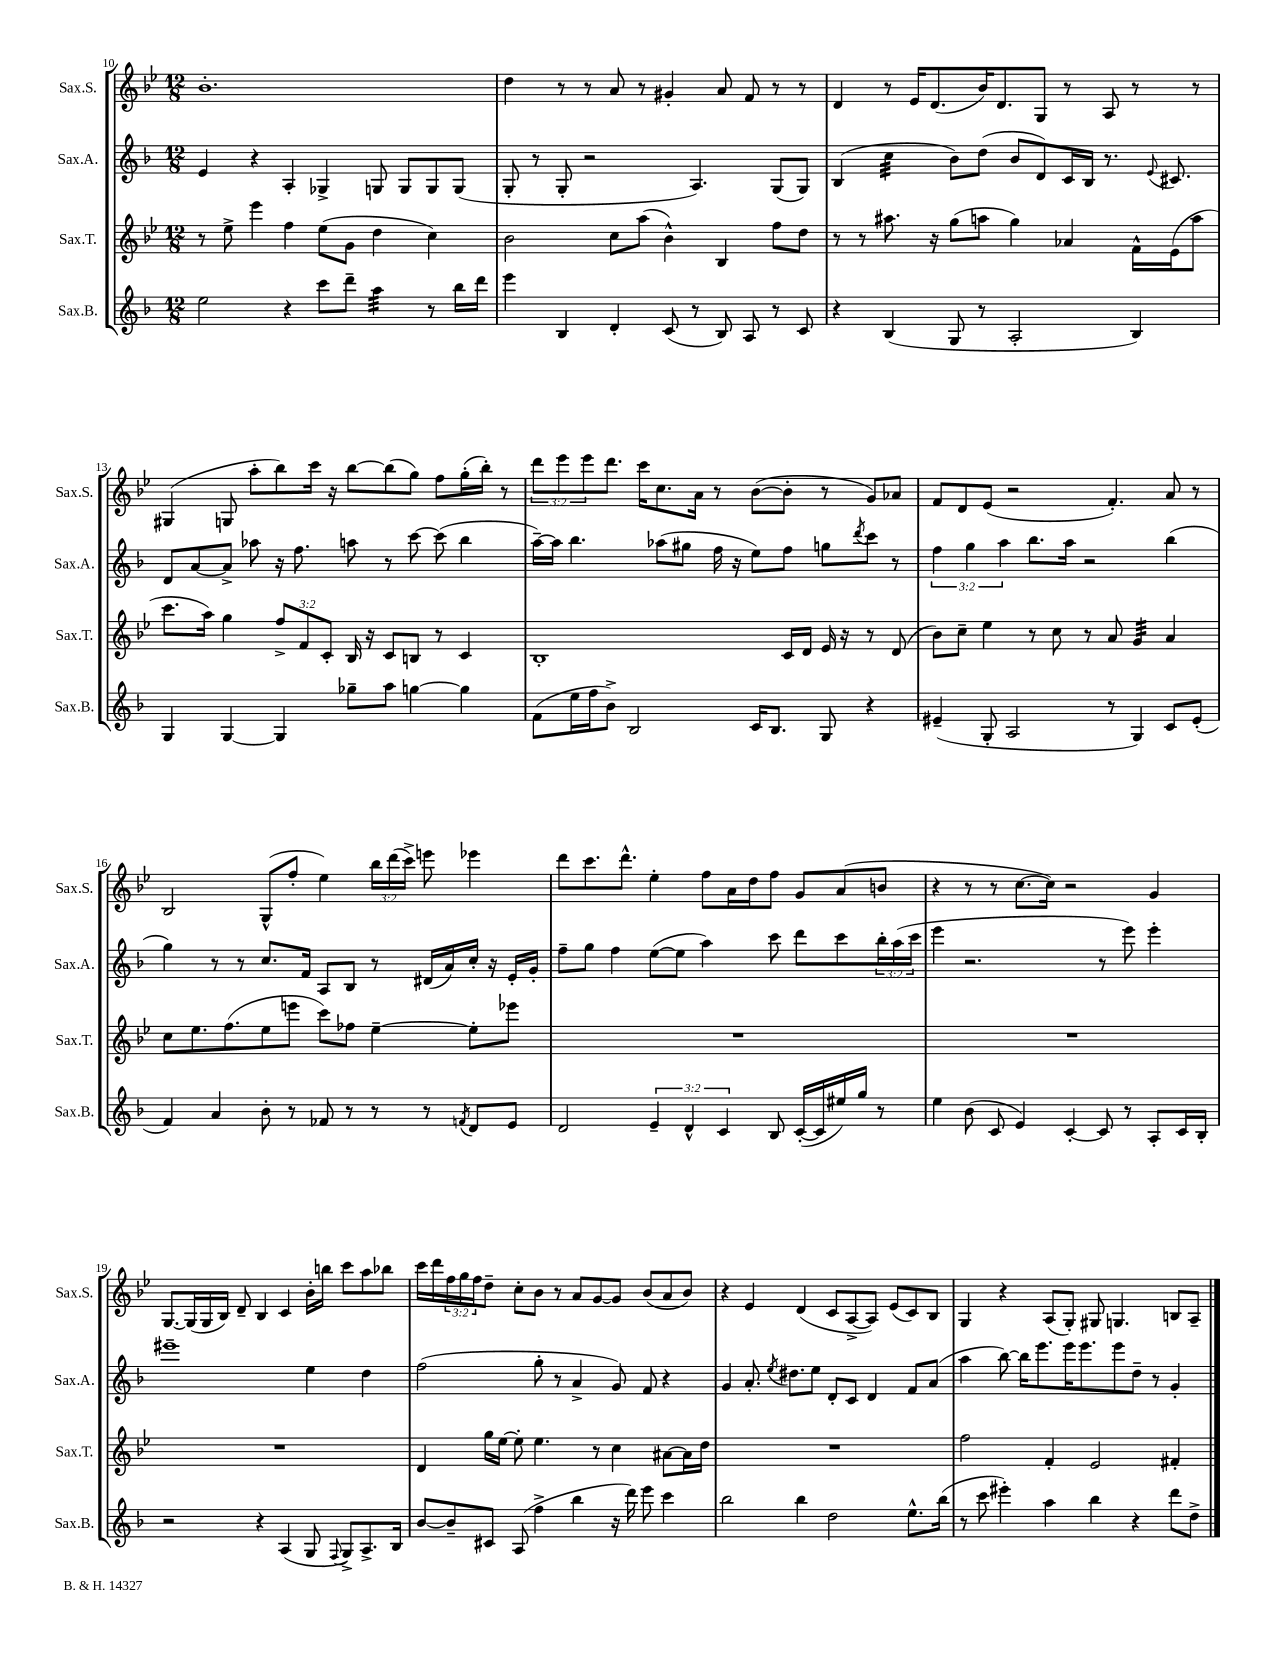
<<
\new StaffGroup <<
\new Staff = "s0" \with { instrumentName = "Sax.S." shortInstrumentName = "Sax.S." } {
    \clef treble \key bes \major \numericTimeSignature \time 12/8 \override Staff.TupletNumber.text = #tuplet-number::calc-fraction-text
    bes'1.-. |
    d''4 r8 r8 a'8 r8 gis'4-. a'8 f'8 r8 r8 |
    d'4 r8 ees'16 d'8.( bes'16) d'8. g8 r8 a8 r8 r8 |
    gis4( g8 a''8-. bes''8) c'''16 r16 bes''8~ bes''8( g''8) f''8 g''16-.( bes''16-.) r8 |
    \tuplet 3/2 { d'''8 ees'''8 ees'''8 } d'''8. c'''16 c''8. a'16 r8 bes'8~( bes'8-. r8 g'8) aes'8 |
    f'8 d'8 ees'8( r2 f'4.-.) a'8 r8 |
    bes2 g8-^( f''8-. ees''4) \tuplet 3/2 { bes''16 d'''16( c'''16->) } e'''8 ees'''4 |
    d'''8 c'''8. d'''8.-^ ees''4-. f''8 a'16 d''16 f''8 g'8 a'8( b'8 |
    r4 r8 r8 c''8.~ c''16) r2 g'4 |
    g8.~ g16( g16 bes16) d'8-- bes4 c'4 bes'16-. b''16 c'''8 a''8 bes''8 |
    c'''16 d'''16 \tuplet 3/2 { f''16 g''16 f''16 } d''8-- c''8-. bes'8 r8 a'8 g'8~ g'8 bes'8( a'8 bes'8) |
    r4 ees'4 d'4( c'8 a8~-> a8) ees'8( c'8) bes8 |
    g4 r4 a8( g8-.) gis8 g4. b8 a8-- \bar "|." |
}
\new Staff = "s1" \with { instrumentName = "Sax.A." shortInstrumentName = "Sax.A." } {
    \clef treble \key f \major \numericTimeSignature \time 12/8 \override Staff.TupletNumber.text = #tuplet-number::calc-fraction-text
    e'4 r4 a4-. ges4-> g8 g8 g8 g8( |
    g8-. r8 g8-. r2 a4.) g8( g8) |
    bes4( c''4:32 bes'8) d''8( bes'8 d'8) c'16 bes16 r8. \appoggiatura { e'8 } cis'8. |
    d'8 a'8~ a'8-> aes''8 r16 f''8. a''8 r8 c'''8~ c'''8( bes''4 |
    a''16~--) a''16 bes''4. aes''8( gis''8 f''16 r16 e''8) f''8 g''8 \acciaccatura { d'''8 } c'''8 r8 |
    \tuplet 3/2 { f''4 g''4 a''4 } bes''8. a''16 r2 bes''4( |
    g''4) r8 r8 c''8. f'16 a8 bes8 r8 dis'16( a'16) c''16-. r16 e'16-. g'16-. |
    f''8-- g''8 f''4 e''8~( e''8 a''4) c'''8 d'''8 c'''8 \tuplet 3/2 { bes''16-. a''16( c'''16 } |
    e'''4 r2. r8 e'''8) e'''4-. |
    eis'''1-- e''4 d''4 |
    f''2( g''8-. r8 a'4-> g'8) f'8 r4 |
    g'4 a'8.-. \acciaccatura { e''8 } dis''8. e''8 d'8-. c'8 d'4 f'8 a'8( |
    a''4 bes''8~) bes''16 e'''8. e'''16 e'''8. e'''8 d''8-- r8 g'4-. \bar "|." |
}
\new Staff = "s2" \with { instrumentName = "Sax.T." shortInstrumentName = "Sax.T." } {
    \clef treble \key bes \major \numericTimeSignature \time 12/8 \override Staff.TupletNumber.text = #tuplet-number::calc-fraction-text
    r8 ees''8-> ees'''4 f''4 ees''8( g'8 d''4 c''4) |
    bes'2 c''8 a''8( bes'4-^) bes4 f''8 d''8 |
    r8 r8 ais''8. r16 g''8( a''8 g''4) aes'4 f'16-^ ees'16( a''8 |
    c'''8. a''16) g''4 \tuplet 3/2 { f''8-> f'8 c'8-. } bes16 r16 c'8 b8 r8 c'4 |
    bes1-. c'16 d'16 ees'16 r16 r8 d'8( |
    bes'8) c''8-- ees''4 r8 c''8 r8 a'8 g'4:32 a'4 |
    c''8 ees''8. f''8.( ees''8 e'''8 c'''8) fes''8 ees''4~-- ees''8-. ees'''8 |
    R1. |
    R1. |
    R1. |
    d'4 g''16 ees''16~ ees''8-. ees''4. r8 c''4 ais'8~ ais'16 d''16 |
    R1. |
    f''2 f'4-. ees'2 fis'4-. \bar "|." |
}
\new Staff = "s3" \with { instrumentName = "Sax.B." shortInstrumentName = "Sax.B." } {
    \clef treble \key f \major \numericTimeSignature \time 12/8 \override Staff.TupletNumber.text = #tuplet-number::calc-fraction-text
    e''2 r4 c'''8 d'''8-- a''4:32 r8 bes''16 d'''16 |
    e'''4 bes4 d'4-. c'8( r8 bes8) a8 r8 c'8 |
    r4 bes4( g8 r8 a2-. bes4) |
    g4 g4~ g4 ges''8-- a''8 g''4~ g''4 |
    f'8( e''16 f''16 bes'8->) bes2 c'16 bes8. g8 r4 |
    eis'4--( g8-. a2 r8 g4) c'8 eis'8-.( |
    f'4) a'4 bes'8-. r8 fes'8 r8 r8 r8 \acciaccatura { f'8 } d'8 e'8 |
    d'2 \tuplet 3/2 { e'4-- d'4-^ c'4 } bes8 c'16~-.( c'16 eis''16) g''16 r8 |
    e''4 bes'8( c'8 e'4) c'4~-. c'8 r8 a8-. c'16 bes16-. |
    r2 r4 a4( g8 \appoggiatura { f8 } g8->) a8.-> bes16 |
    bes'8~ bes'8-- cis'8 a8( f''4-> bes''4 r16 d'''16) e'''8 c'''4 |
    bes''2 bes''4 d''2 e''8.-^ bes''16( |
    r8 c'''8 eis'''4-.) a''4 bes''4 r4 d'''8 d''8-> \bar "|." |
}
>>
>>
\layout { \context { \Score currentBarNumber = #10 } }
